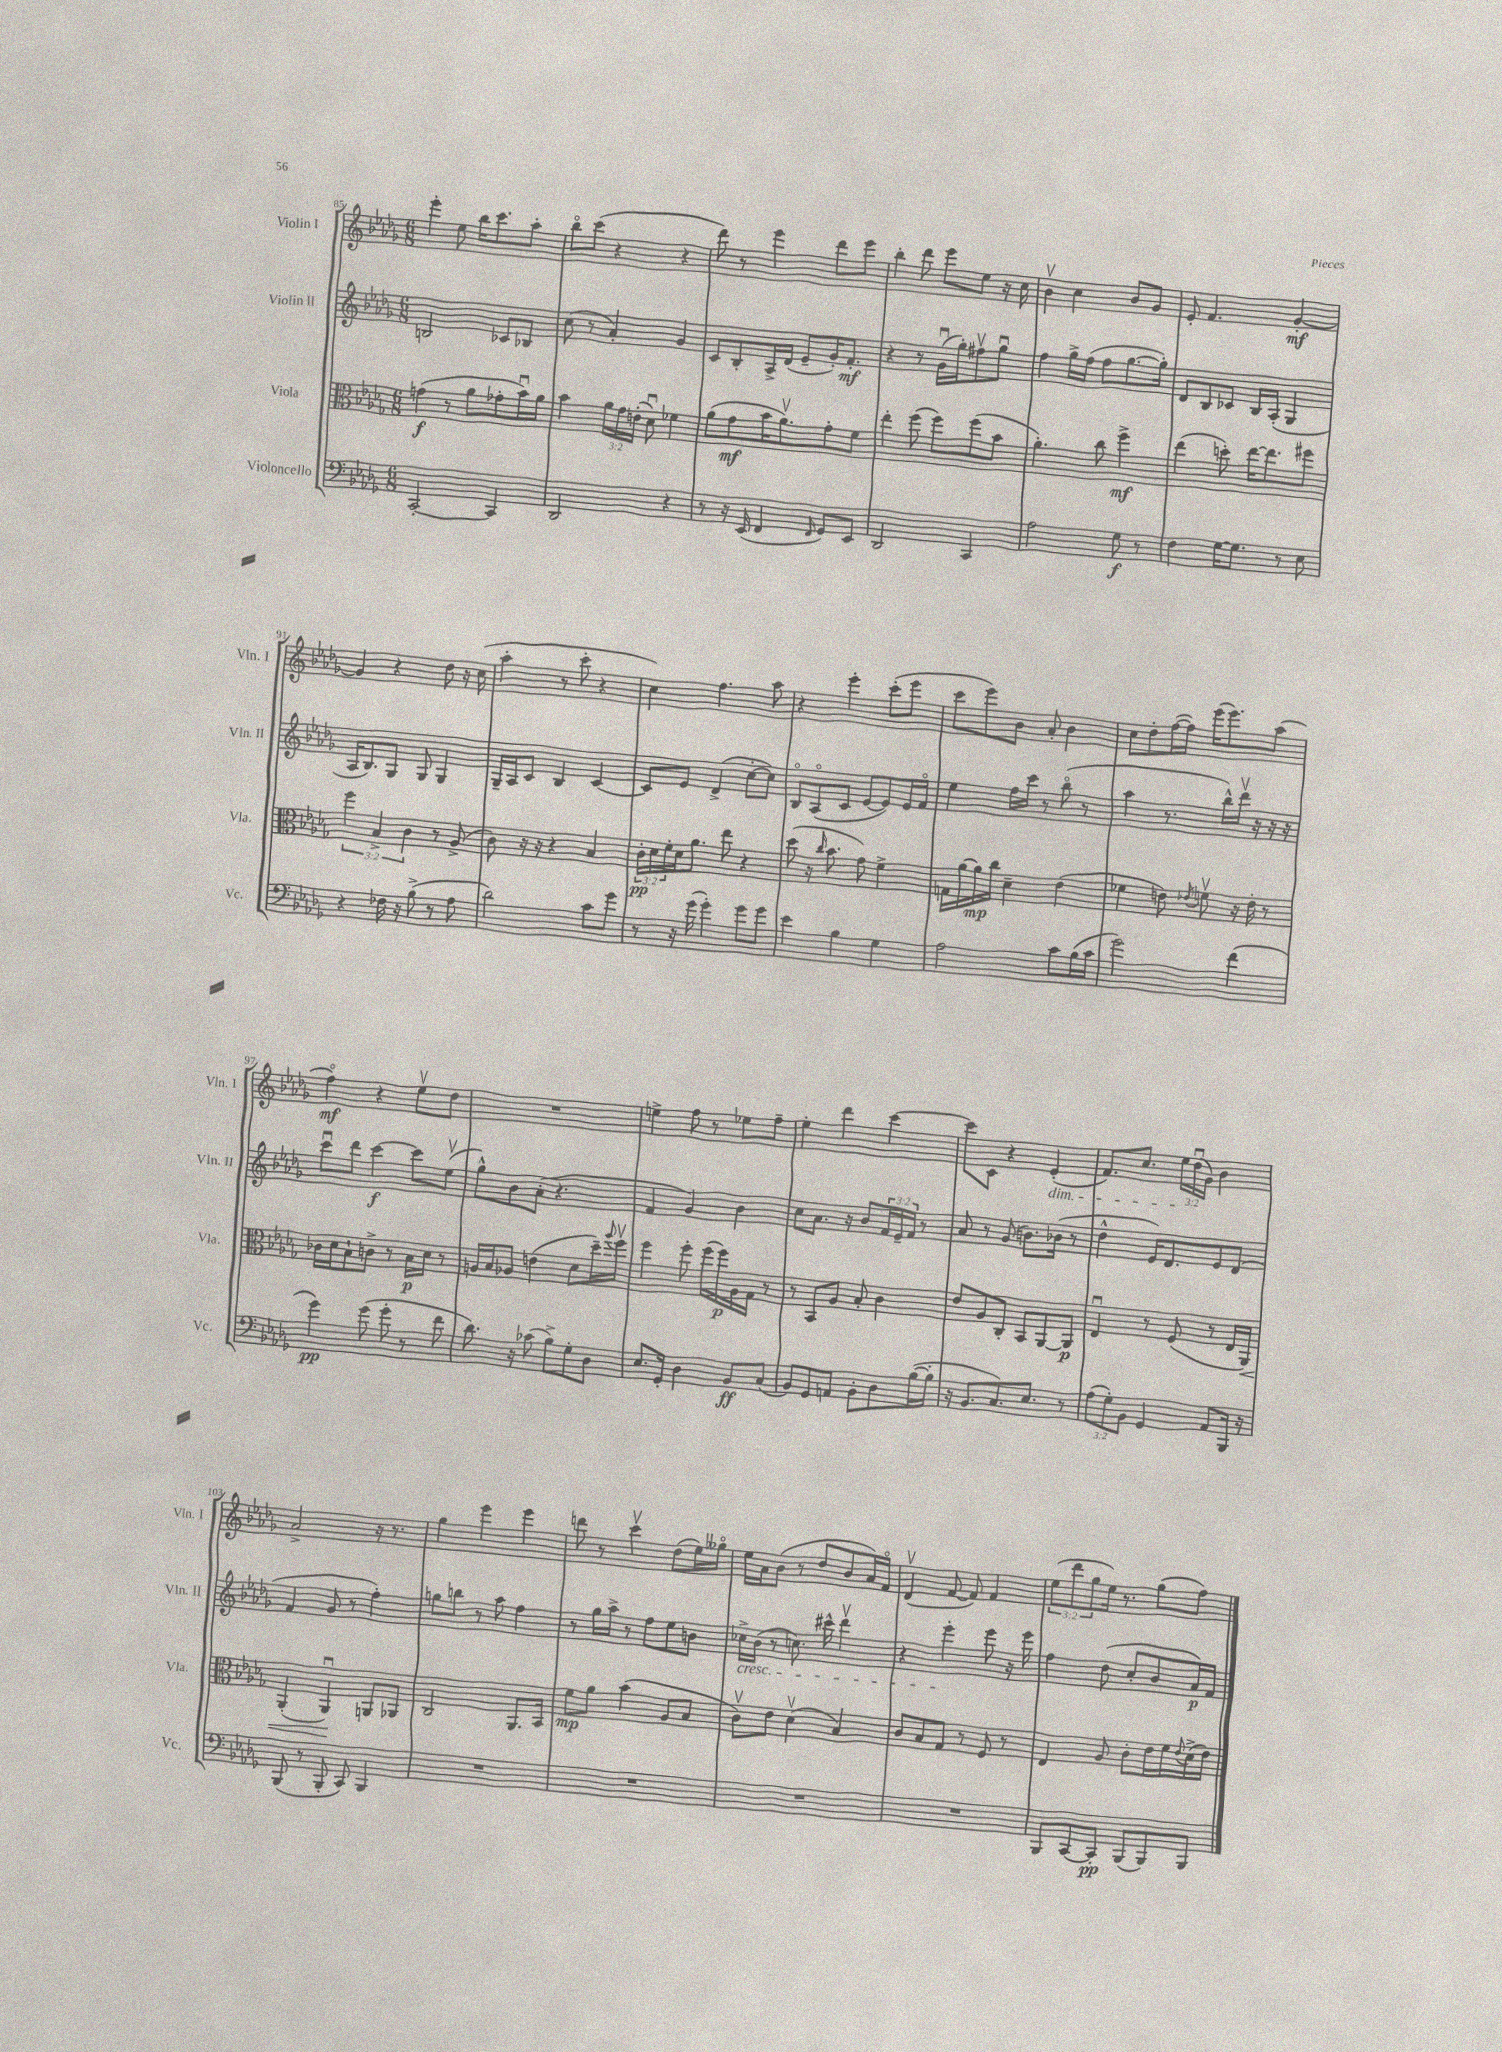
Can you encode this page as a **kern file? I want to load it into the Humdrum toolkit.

**kern	**kern	**kern	**kern
*staff4	*staff3	*staff2	*staff1
*clefF4	*clefC3	*clefG2	*clefG2
*k[b-e-a-d-g-]	*k[b-e-a-d-g-]	*k[b-e-a-d-g-]	*k[b-e-a-d-g-]
*M6/8	*M6/8	*M6/8	*M6/8
[2CC'	(4g	2B	4eee-'
.	8r	.	8ee-
.	8a-	.	16bb-
.	.	.	8.ccc
4CC]	8g-'	8c-	.
.	16b-u)	8B-	8aa-'
.	16a-	.	.
=	=	=	=
2DD-	4b-	(8cc	8bb-o
.	.	8r	(8ccc
.	24a-	4a-')	4r
.	24g-	.	.
.	(24e'	.	.
.	8d-u)	.	.
4r	4f-	4g-	4r
=	=	=	=
8r	(8a-	8c	8ddd-)
16r	8g-	8B-'	8r
(16EE-	.	.	.
4FF	16b-	16A-^	4eee-
.	8.a-v)	(16d-	.
.	.	8e-~	.
16qqFF	.	.	.
8GG-)	8g-'	16g-')	8ddd-
.	.	8.f'	.
8EE-	8f	.	8eee-
=	=	=	=
2DD-	4ee-'	4r	4bb-'
.	(8ff	8r	8ddd-
.	8ff)	(16g-u	8eee-
.	.	16gg-')	.
4CC	(8ff	8ff#v	8ee-
.	8b-	8gg-u	16r
.	.	.	16cc
=	=	=	=
2A-	4.a-')	4ff	4b-v
.	.	16gg-^	4cc
.	.	(16ff	.
.	8cc	8ff	.
8G-	4ff^	[8.gg-	8b-
8r	.	.	8g-
.	.	16gg-'])	.
=	=	=	=
4F	(4ee-	8d-	8e-'
.	.	8B-	4.f
[16G-	8dd')	8c-	.
8.G-]	.	.	.
.	[16ee-	16B-	.
.	8.ee-]	(16A-'	.
8r	.	4G-	[4g-'
8E-	8ff#	.	.
=	=	=	=
4r	6ff	16A-	4g-]
.	.	8.B-)	.
.	6B-^	.	.
16F-	.	8G-	4r
16r	.	.	.
.	6c	.	.
(8B-^	.	8G-	.
8r	8r	4G-	8dd-
8A-	(8A-^	.	16r
.	.	.	(16cc
=	=	=	=
2d-)	8c)	16G-~	4aa-'
.	.	16A-	.
.	16r	8c	.
.	16r	.	.
.	4r	4B-	8r
.	.	.	8ccc'
8c	4B-	[4c	4r
8g-	.	.	.
=	=	=	=
8r	24c'	8c]	4cc)
.	24d-	.	.
.	24f'	.	.
16r	16d-	8e-	.
(16g-	8.a-	.	.
4g-')	.	(4d-^	4.ff
.	8ee-	.	.
8g-	4r	[8cc'	.
8g-	.	8cc])	8aa-
=	=	=	=
4e-	(8dd-	8B-o	4r
.	16r	(8A-o	.
.	16qqcc	.	.
.	8.b-	.	.
4B-	.	8c	4eee-'
.	8g-)	[8e-	.
4G-	4f^	8e-])	(8ccc'
.	.	16e-	8eee-
.	.	16fo	.
=	=	=	=
2A-	16G	4ee-	8ccc
.	[16a-	.	.
.	16a-]	.	8eee-)
.	16cc	.	.
.	4d-~	16ff	8b-
.	.	16ccc	.
.	.	8r	8a-'
8c	(4e-	(8bb-o	4b-
(16B-	.	8r	.
16c	.	.	.
=	=	=	=
2g-)	4f-	4aa-	8cc
.	.	.	8dd-'
.	8e)	8.r	([16ff
.	.	.	16ff])
.	8qe-	.	.
.	8fv	.	(16eee-
.	.	16bb-^^)	8.eee-)
(4f	16r	16ddd-v	.
.	16e-'	16r	.
.	8r	16r	(8aa-
.	.	16r	.
=	=	=	=
4g-)	16c-	8cccu	4ffo)
.	16d-	.	.
.	8B-`	8ddd-	.
(8g-	8c^	[4ccc	4r
8g-'	8r	.	.
8r	16B-	8ccc]	8ee-v
.	16d-	.	.
8f	8r	(8ee-v	8dd-
=	=	=	=
8.d-)	16A	8gg-^^)	2.r
.	16B-	.	.
.	8A-	8b-	.
16r	.	.	.
(8c-	(4e	(8a-'	.
8B-^)	.	4.r	.
8G-'	8d-	.	.
8D-	16dd-~)	.	.
.	8qqaa-	.	.
.	16ffv	.	.
=	=	=	=
8.E-	4ff	4f	4ee^
16GG-'	.	.	.
4D-	8ff'	4g-)	8ff
.	(16ff	.	8r
.	16ff)	.	.
8BB-	16A-	4b-	8ee-
.	16G-	.	.
(8C	8r	.	8ff~
=	=	=	=
8BB-)	8r	8cc	4ee-'
8GG-	8BB-	8.a-	.
8AA	8A-	.	4ddd-
.	.	16r	.
8BB-'	8B-'	8b-	.
8D-	4c	24f	[4ccc
.	.	24e-~	.
.	.	24f	.
([16B-	.	8r	.
16B-']	.	.	.
=	=	=	=
16r	8e-	8a-	8ccc]
8.BB-	.	.	.
.	8A-	8r	8c
8.C)	8C'	(8g-	4r
.	8BB-	8.b)	.
8.E-	.	.	.
.	[8AA-	.	(4e-'
.	.	(16b-	.
8r	8AA-]	8r	.
=	=	=	=
(12A-	4E-u	4dd-^^	8.f)
12G-')	.	.	.
12BB-	.	.	.
.	.	.	8.cc
4GG-	8r	16e-)	.
.	.	8.d-	.
.	(8F	.	24ee-
.	.	.	(24dd-u
.	.	.	24g-)
8AA-	8r	8e-	4b-
16BBB-	16E-	(8d-	.
16r	16AA-)	.	.
=	=	=	=
(8BBB-	(4AA-'	4f	2a-^
8r	.	.	.
8BBB-'	4AA-u)	8g-	.
8CC)	.	8r	.
4BBB-	8AA	4ff')	16r
.	.	.	8.r
.	8AA-	.	.
=	=	=	=
2.r	2C	8gg	4gg-
.	.	8bb	.
.	.	8r	4eee-
.	.	8aa-	.
.	8.AA-	4ff	4eee-
.	16BB-	.	.
=	=	=	=
2.r	8f	8r	8ddd
.	8a-	16gg-	8r
.	.	16aa-^	.
.	(4b-	8r	4cccv
.	.	8ff	.
.	8A-	8ee-	(8dd-
.	8B-	8b	16ee-)
.	.	.	16gg--o
=	=	=	=
2.r	8cv)	16cc-^	16ee-
.	.	(16b-	16a-
.	8e-	8r	(8b-
.	(4d-v	8.cc)	8r
.	.	.	8dd-
.	.	16ccc#^^	.
.	4B-)	4ddd-v	8b-
.	.	.	16a-)
.	.	.	16fo
=	=	=	=
2.r	8c	4r	(4d-v
.	8B-	.	.
.	8G-	4eee-'	[8f
.	8r	.	8f])
.	8F	8eee-	4f
.	8r	16r	.
.	.	16eee-	.
=	=	=	=
8BBB-	4E-	4ff	(12ee-
.	.	.	12ddd-
[8CC	.	.	.
.	.	.	12gg-
8CC']	8A-	(8dd-	16ee-)
.	.	.	8.r
(8BBB-	8c'	8cc'	.
8BBB-)	16e-	8b-	(8gg-
.	16f	.	.
.	8qqe-	.	.
8BBB-	(16d-^	16a-)	8ff)
.	16e-)	16f	.
==	==	==	==
*-	*-	*-	*-
